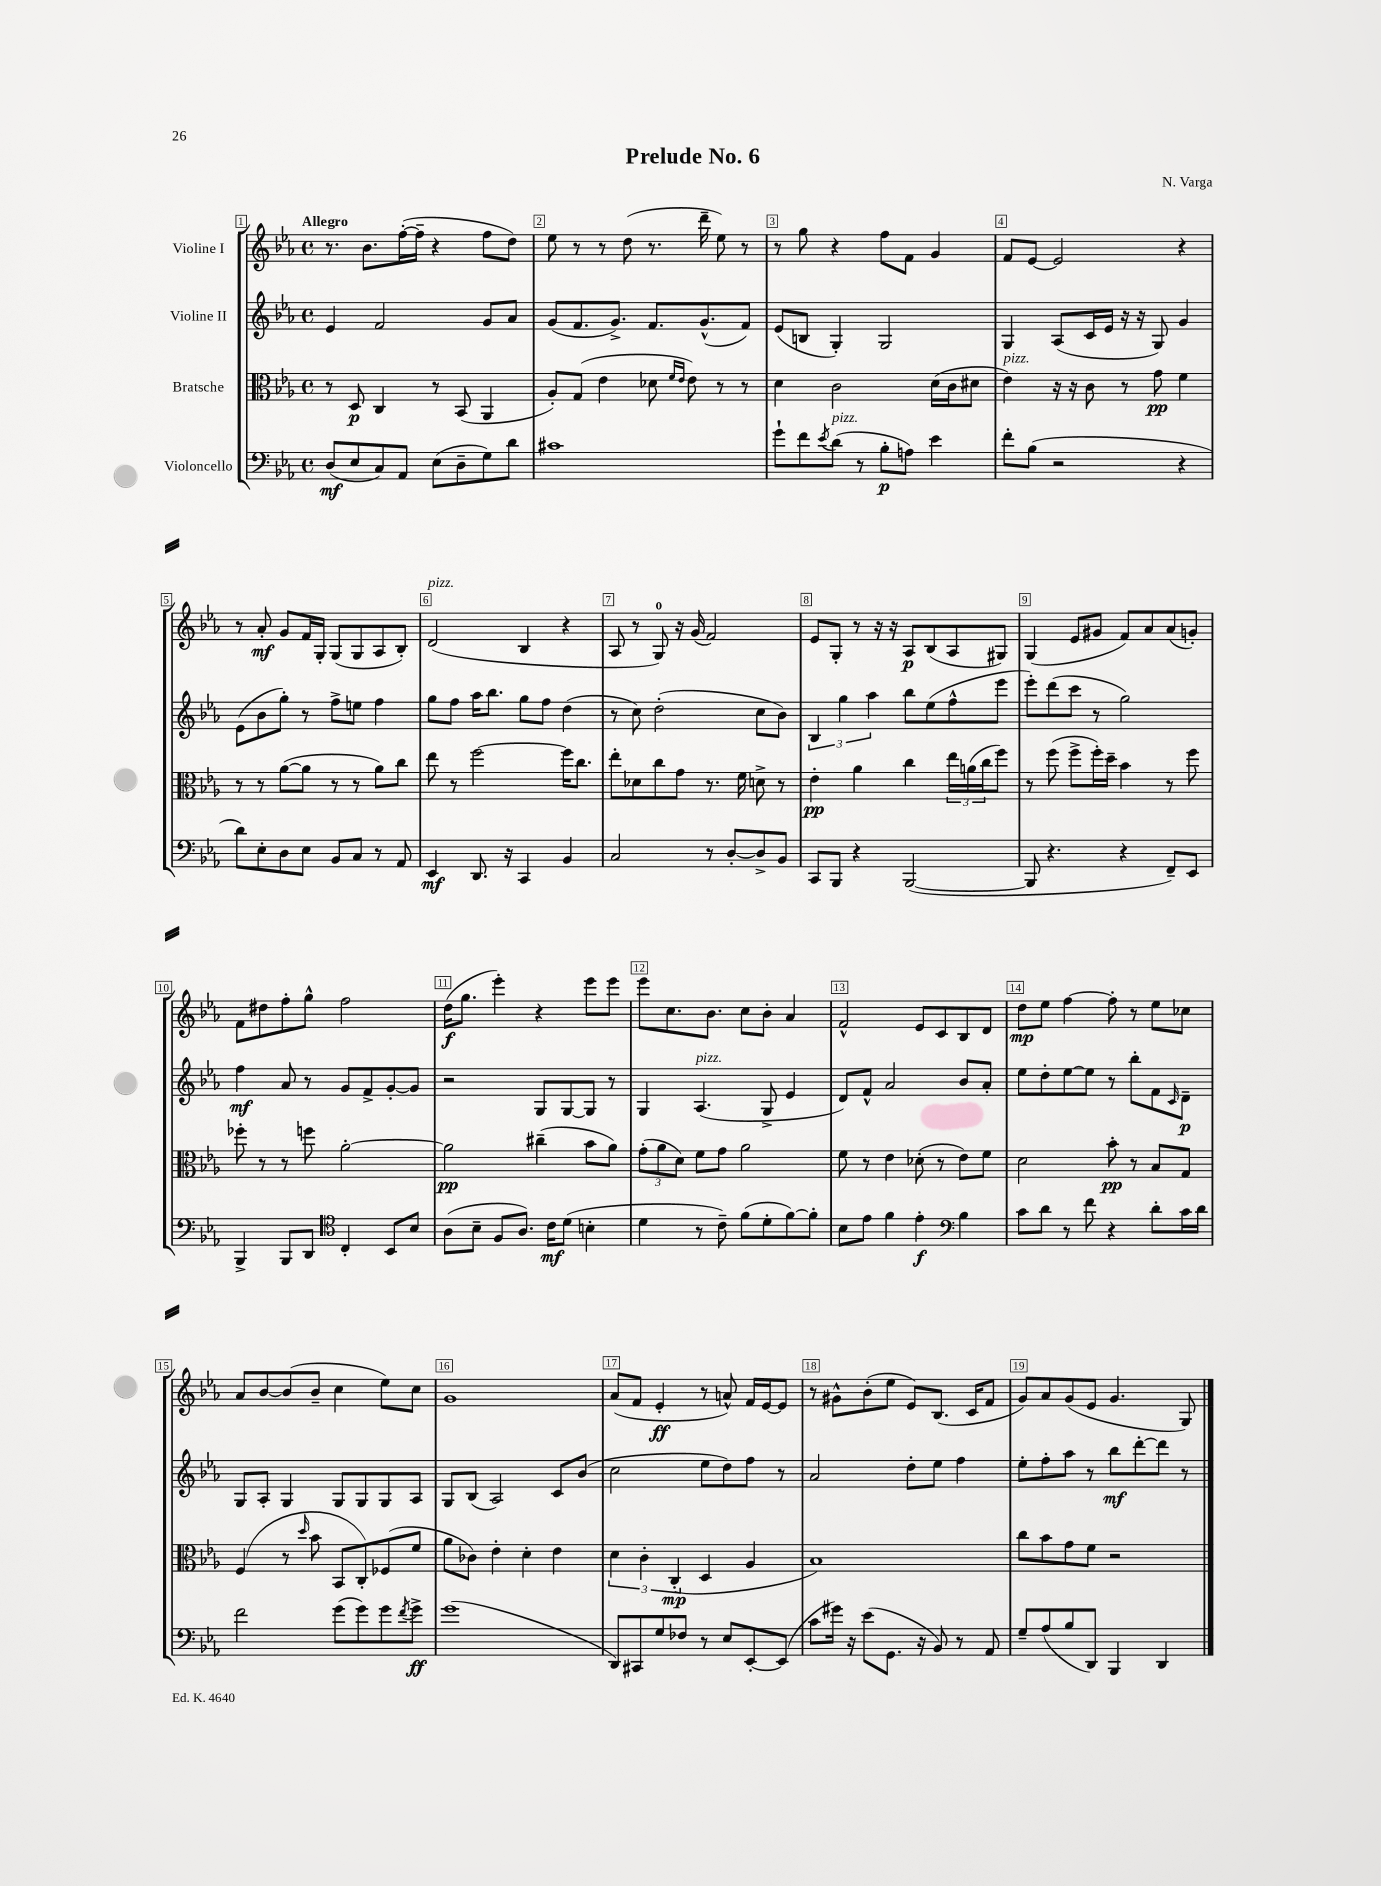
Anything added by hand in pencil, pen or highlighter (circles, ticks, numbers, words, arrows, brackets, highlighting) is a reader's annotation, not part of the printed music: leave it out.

**kern	**kern	**kern	**kern
*staff4	*staff3	*staff2	*staff1
*clefF4	*clefC3	*clefG2	*clefG2
*k[b-e-a-]	*k[b-e-a-]	*k[b-e-a-]	*k[b-e-a-]
*M4/4	*M4/4	*M4/4	*M4/4
*met(c)	*met(c)	*met(c)	*met(c)
(8D/L	8r	4e-/	8.r
8E-/	8D/	.	.
.	.	.	8.b-\L
8C/)	4C/	2f/	.
8AA-/J	.	.	([16ff'\L
.	.	.	16ff~\]JJ
(8E-\L	8r	.	4r
8D~\	(8BB-/	.	.
8G\)	4AA-/	8g/L	8ff\L
8d\J	.	8a-/J	8dd\J)
=	=	=	=
1c#	8A-'/L)	(8g/L	8ee-\
.	(8G/J	8.f/	8r
.	4e-\	.	8r
.	.	8.g^/J)	.
.	.	.	(8dd\
.	8d-\	8.f/L	8.r
.	16qqf/LL	.	.
.	16qqe-/JJ	.	.
.	8e-\)	.	.
.	.	(8.g^^/	16ddd~\
.	8r	.	8ee-\)
.	8r	8f/J)	8r
=	=	=	=
8g`\L	4d\	(8e-/L	8r
8f\	.	8B/J	8gg\
8qe-/	.	.	.
(8d\J	2c\	4G'/)	4r
8r	.	.	.
8B-'\L	.	2G/	8ff\L
8A\J)	.	.	8f\J
4e-\	(16d\LL	.	4g/
.	16c\J	.	.
.	8d#\J	.	.
=	=	=	=
8f'\L	4e-\)	4G/	8f/L
(8B-\J	.	.	[8e-/J
2r	16r	(8A-/L	2e-/]
.	16r	.	.
.	8c\	16c/L	.
.	.	16e-/JJ	.
.	8r	16r	.
.	.	16r	.
.	8g\	8G/)	.
4r	4f\	4g/	4r
=	=	=	=
8d\L)	8r	(8e-\L	8r
8E-'\	8r	8b-\	8a-'/
8D\	([8a-\L	8gg'\J)	8g/L
8E-\J	8a-\]J	8r	16f/L
.	.	.	16G'/JJ
8BB-/L	8r	8ff^\L	(8G/L
8C/J	8r	8ee\J	8G/
8r	8a-\L)	4ff\	8A-/
8AA-/	8cc\J	.	8B-'/J)
=	=	=	=
4EE-/	8ee-\	8gg\L	(2d/
.	8r	8ff\J	.
8.DD/	[2ff\	16aa-\LK	.
.	.	8.bb-\J	.
16r	.	.	.
4CC/	.	8gg\L	4B-/
.	.	8ff\J	.
4BB-/	16ff\]LK	(4dd\	4r
.	8.cc\J	.	.
=	=	=	=
2C/	8ee-'\L	8r	8A-/
.	8d-\	8cc\)	8r
.	8cc\	(2dd'\	8G/)
.	8g\J	.	16r
.	.	.	(16g/
8r	8.r	.	2f/)
[8D'/L	.	.	.
.	16f\	.	.
8D^/]	8d^\	8cc\L	.
8BB-/J	8r	8b-\J)	.
=	=	=	=
8CC/L	4e-'\	6B-/	8e-/L
8BBB-/J	.	.	8G'/J
.	.	6gg\	.
4r	4a-\	.	8r
.	.	6aa-\	.
.	.	.	16r
.	.	.	16r
([2BBB-/	4cc\	8bb-\L	8A-/L
.	.	(8ee-\	(8B-/
.	24ee-\LL	8ff^^\	8A-/
.	(24a\	.	.
.	24cc\J	.	.
.	8ff\J)	8eee-\J	8G#/J)
=	=	=	=
8BBB-/]	8r	8eee-'\L)	(4G/
4.r	(8ff\	(8ddd\	.
.	8ff^\L	8ccc\J	8e-/L
.	16ff'\L)	8r	8g#/J
.	16dd~\JJ	.	.
4r	4b-\	2gg\)	8f/L)
.	.	.	8a-/
8FF~/L)	8r	.	(8a-/
8EE-/J	8ff\	.	8g'/J)
=	=	=	=
4BBB-^/	8ff-'\	4ff\	8f\L
.	8r	.	8dd#\
8BBB-/L	8r	8a-/	8ff'\
8DD/J	8ff\	8r	8gg^^\J
*clefC4	*	*	*
4C'/	[2a-'\	8g/L	2ff\
.	.	8f^/	.
8BB-/L	.	[8g'/	.
8B-/J	.	8g/]J	.
=	=	=	=
(8A-\L	2a-\]	2r	(16dd\LK
.	.	.	8.gg\J
8B-~\J	.	.	.
8F/L	.	.	4eee-'\)
8.A-/J)	.	.	.
.	(4cc#~\	8G/L	4r
16c\LK	.	.	.
(8d\J	.	[8G/	.
4B'\	8b-\L	8G/]J	8eee-\L
.	8a-\J)	8r	8eee-\J
=	=	=	=
4d\	(12g'\L	4G/	8eee-\L
.	12a-\	.	.
.	.	.	8.cc\
.	12d\J)	.	.
8r	8f\L	(4.A-/	.
.	.	.	8.b-\J
8c~\)	8g\J	.	.
(8f\L	2a-\	.	8cc\L
8d'\	.	8G^/	8b-'\J
[8f\)	.	4e-/	4a-/
8f'\]J	.	.	.
=	=	=	=
8B-\L	8f\	8d/L)	2f^^/
8e-\J	8r	8f^^/J	.
4f\	4e-\	2a-/	.
4e-'\	(8d-'\	.	8e-/L
.	8r	.	8c/
*clefF4	*	*	*
4B-\	8e-\L)	8b-/L	8B-/
.	8f\J	8a-'/J	8d/J
=	=	=	=
8c\L	2d\	8ee-\L	8dd\L
8d\J	.	8dd'\	8ee-\J
8r	.	[8ee-\	[4ff\
8f\	.	8ee-\]J	.
4r	8b-'\	8r	8ff'\]
.	8r	8bb-'\L	8r
8d'\L	8B-/L	8f\	8ee-\L
.	.	16qqc/	.
16c\L	8G/J	8d~\J	8cc-\J
16d\JJ	.	.	.
=	=	=	=
2f\	(4F/	8G/L	8a-/L
.	.	8A-'/J	[8b-/
.	8r	4G/	(8b-/]
.	16qqdd/	.	.
.	8b-\	.	8b-~/J
(8g\L	8BB-/L	8G/L	4cc\
8g\)	8C'/)	8G/	.
8g\	(8F-/	8G/	8ee-\L)
8qf/	.	.	.
8g^\J	8f/J	8A-/J	8cc\J
=	=	=	=
(1g	8a-\L	8G/L	1g
.	8c-\J)	(8B-/J	.
.	4e-'\	2A-/)	.
.	4d'\	.	.
.	4e-\	8c/L	.
.	.	(8b-/J	.
=	=	=	=
8DD/L)	6d\	2cc\	(8a-/L
8CC#/	.	.	8f/J
.	6c'\	.	.
8G/	.	.	4e-'/
.	(6C'/	.	.
8F-/J	.	.	.
8r	4D/	8ee-\L	8r
8E-/L	.	8dd\)	8a^^/)
[8EE-'/	4A-/	8ff\J	16f/LL
.	.	.	[16e-/J
(8EE-/]J	.	8r	8e-/]J
=	=	=	=
8c\L	1B-)	2a-/	8r
16g#\Jk)	.	.	8g#^^\L
16r	.	.	.
(8e-\L	.	.	(8b-'\
8.GG\J	.	.	8ee-\J
.	.	8dd'\L	8e-/L)
16r	.	.	.
8BB-/)	.	8ee-\J	(8.B-/J
8r	.	4ff\	.
.	.	.	16c/LK
8AA-/	.	.	8f/J
=	=	=	=
8G~/L	8cc\L	8ee-'\L	8g/L)
(8A-/	8b-\	8ff'\	8a-/
8B-/	8g\	8aa-\J	(8g/
8DD/J)	8f\J	8r	8e-/J
4BBB-/	2r	8bb-\L	4.g/
.	.	[8ddd'\	.
4DD/	.	8ddd\]J	.
.	.	8r	8G/)
==	==	==	==
*-	*-	*-	*-
